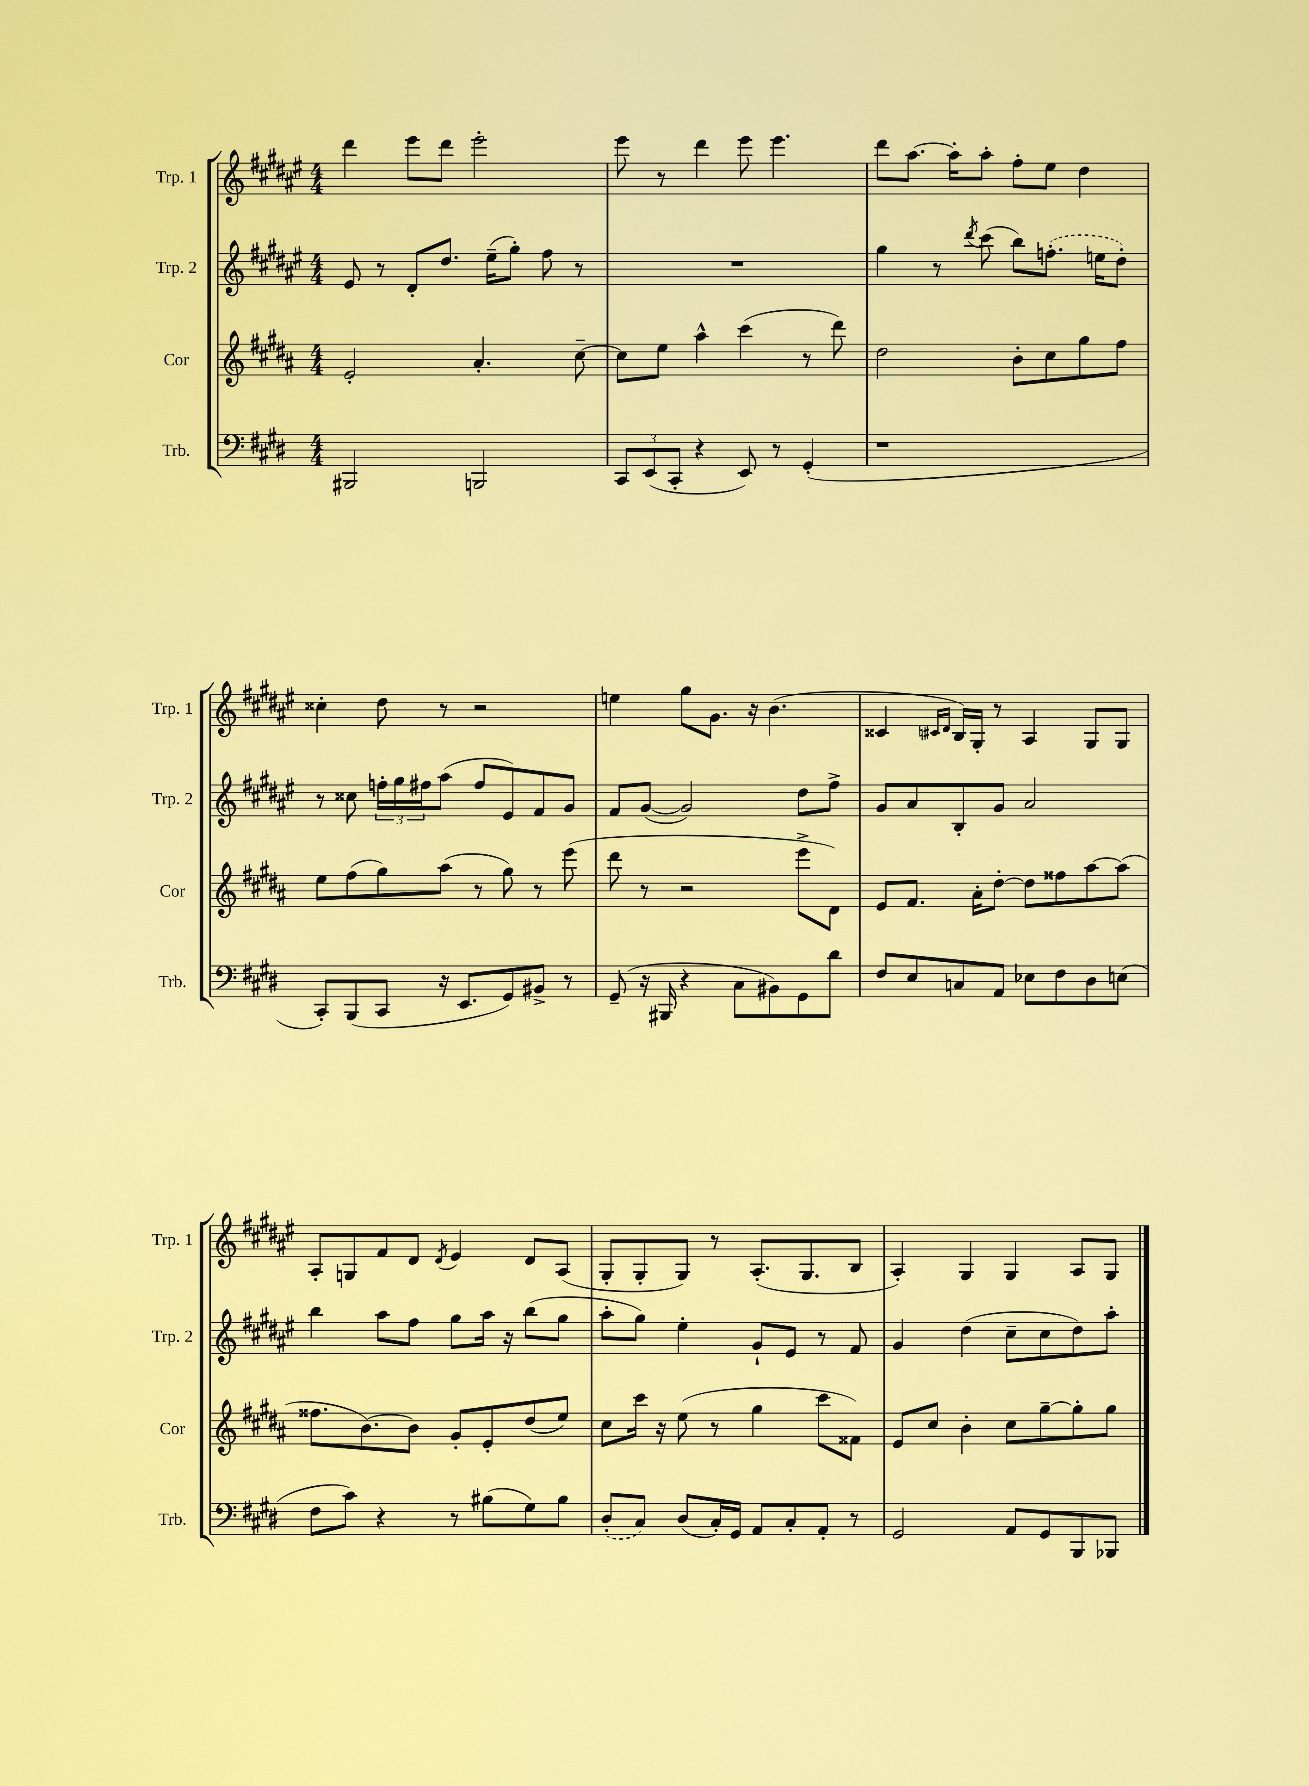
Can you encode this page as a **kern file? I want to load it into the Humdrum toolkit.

**kern	**kern	**kern	**kern
*part4	*part3	*part2	*part1
*staff4	*staff3	*staff2	*staff1
*I"Trb.	*I"Cor	*I"Trp. 2	*I"Trp. 1
*I'Trb.	*I'Cor	*I'Trp. 2	*I'Trp. 1
*clefF4	*clefG2	*clefG2	*clefG2
*k[f#c#g#d#]	*k[f#c#g#d#a#]	*k[f#c#g#d#a#e#]	*k[f#c#g#d#a#e#]
*M4/4	*M4/4	*M4/4	*M4/4
=14	=14	=14	=14
2BBB#X/	2e'/	8e#/	4ddd#\
.	.	8r	.
.	.	8d#'/L	8eee#\L
.	.	8.dd#/J	8ddd#\J
2BBBn/	4.a#'/	.	2eee#'\
.	.	(16ee#~\KL	.
.	.	8gg#'\J)	.
.	.	8ff#\	.
.	[8cc#~\	8r	.
=15	=15	=15	=15
12CC#/L	8cc#\L]	1r	8eee#\
(12EE/	.	.	.
.	8ee\J	.	8r
12CC#'/J	.	.	.
4r	4aa#^^\	.	4ddd#\
8EE/)	(4ccc#\	.	8eee#\
8r	.	.	4.eee#\
(4GG#'/	8r	.	.
.	8ddd#\)	.	.
=16	=16	=16	=16
1r	2dd#\	4gg#\	8ddd#\L
.	.	.	[8.aa#\J
.	.	8r	.
.	.	.	16aa#'\KL]
.	.	8qddd#/	.
.	.	(8ccc#\	8aa#'\J
.	8b'\L	8bb\L)	8ff#'\L
.	8cc#\	(8.ffn'\J	8ee#\J
.	8gg#\	.	4dd#\
.	.	16een\KL	.
.	8ff#\J	8dd#'\J)	.
!!LO:LB:g=z
=17	=17	=17	=17
8CC#'/L)	8ee\L	8r	4cc##X'\
(8BBB/	(8ff#\	8cc##X\	.
8CC#/J	8gg#\)	24ffn'\LL	8dd#\
.	.	24gg#\	.
.	.	24ff#X\J	.
16r	(8aa#\J	(8aa#\J	8r
8.EE/L	.	.	.
.	8r	8ff#/L	2r
8GG#/)	8gg#\)	8e#/)	.
8BB#X^/J	8r	8f#/	.
8r	(8eee\	8g#/J	.
=18	=18	=18	=18
(8GG#~/	8ddd#\	8f#/L	4een\
16r	8r	([8g#/J	.
16BBB#X/	.	.	.
4r	2r	2g#/])	8gg#\L
.	.	.	8.g#\J
8C#\L	.	.	.
.	.	.	16r
8BB#X\)	.	.	(4.b\
8GG#\	8eee^\L	8dd#\L	.
8d#\J	8d#\J)	8ff#^\J	.
=19	=19	=19	=19
8F#/L	8e/L	8g#/L	4c##X/
8E/	8.f#/J	8a#/	.
.	.	.	16qqc#X/LL
.	.	.	16qqd#/JJ
8Cn/	.	8B'/	16B/LL)
.	16a#'\KL	.	16G#'/JJ
8AA/J	[8dd#'\J	8g#/J	8r
8E-X\L	8dd#\L]	2a#/	4A#/
8F#\	8ff##X\	.	.
8D#\	[8aa#\	.	8G#/L
(8En\J	(8aa#\J]	.	8G#/J
!!LO:LB:g=z
=20	=20	=20	=20
8F#\L	8.ff##X\L	4bb\	8A#'/L
8c#\J)	.	.	8Gn/
.	[8.b\)	.	.
4r	.	8aa#\L	8f#/
.	8b\J]	8ff#\J	8d#/J
.	.	.	8qd#/
8r	8g#'/L	8gg#\L	4e#/
(8B#X\L	8e'/	16aa#\Jk	.
.	.	16r	.
8G#\)	(8dd#/	(8bb\L	8d#/L
8B#\J	8ee/J)	8gg#\J	(8A#/J
=21	=21	=21	=21
(8D#'/L	8cc#\L	8aa#'\L	8G#'/L
8C#/J)	16ccc#\Jk	8gg#\J)	8G#'/
.	16r	.	.
(8D#/L	(8ee\	4ee#'\	8G#/J)
16C#'/L)	8r	.	8r
16GG#/JJ	.	.	.
8AA/L	4gg#\	8g#`/L	(8.A#'/L
8C#'/	.	8e#/J	.
.	.	.	8.G#/
8AA'/J	8ccc#\L	8r	.
8r	8f##X\J)	8f#/	8B/J
=22	=22	=22	=22
2GG#/	8e/L	4g#/	4A#'/)
.	8cc#/J	.	.
.	4b'\	(4dd#\	4G#/
8AA/L	8cc#\L	8cc#~\L	4G#/
8GG#/	[8gg#~\	8cc#\	.
8BBB/	8gg#'\]	8dd#\)	8A#/L
8BBB-X/J	8gg#\J	8aa#'\J	8G#/J
==	==	==	==
*-	*-	*-	*-
